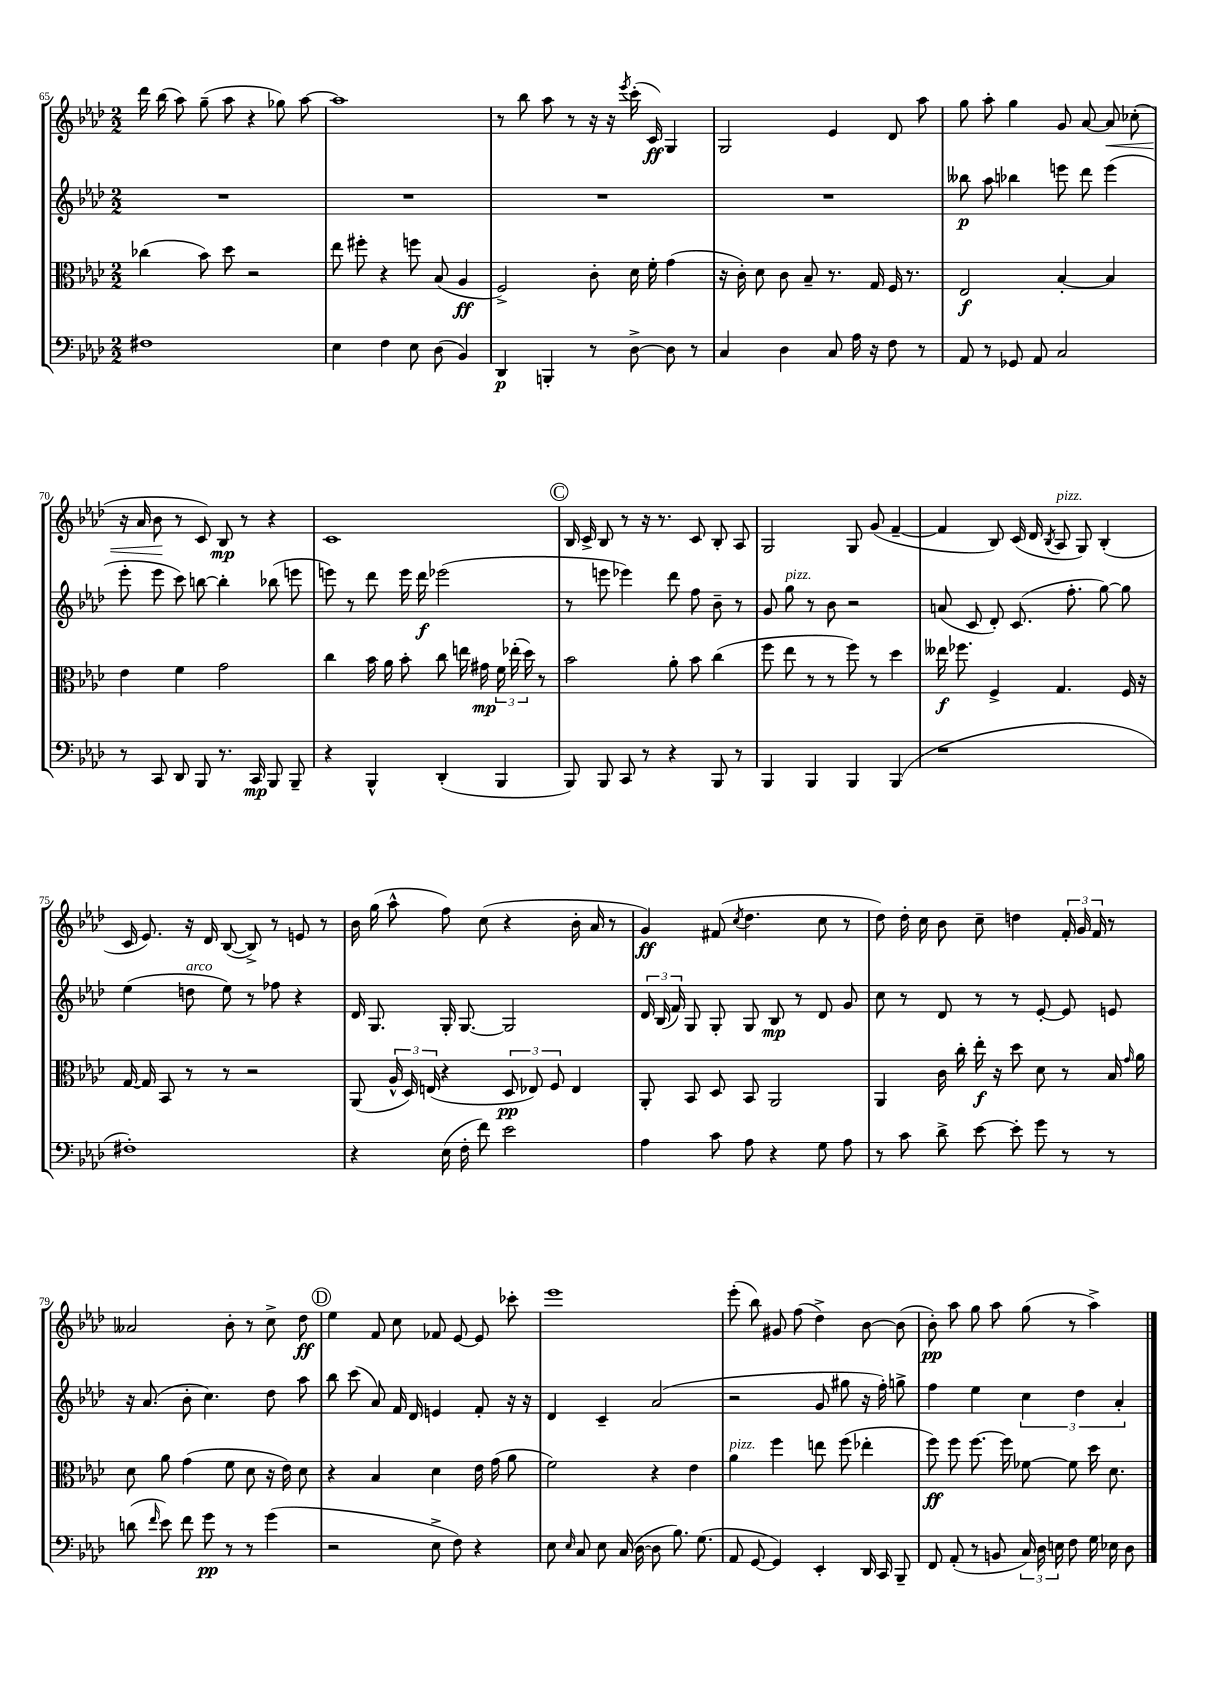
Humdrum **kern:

**kern	**dynam	**kern	**dynam	**kern	**dynam	**kern	**dynam
*part4	*part4	*part3	*part3	*part2	*part2	*part1	*part1
*staff4	*staff4	*staff3	*staff3	*staff2	*staff2	*staff1	*staff1
*clefF4	*	*clefC3	*	*clefG2	*	*clefG2	*
*k[b-e-a-d-]	*	*k[b-e-a-d-]	*	*k[b-e-a-d-]	*	*k[b-e-a-d-]	*
*M2/2	*	*M2/2	*	*M2/2	*	*M2/2	*
=65	=65	=65	=65	=65	=65	=65	=65
1F#X	.	(4cc-X\	.	1r	.	16ddd-\	.
.	.	.	.	.	.	(16bb-\	.
.	.	.	.	.	.	8aa-\)	.
.	.	8b-\)	.	.	.	(8gg~\	.
.	.	8dd-\	.	.	.	8aa-\	.
.	.	2r	.	.	.	4r	.
.	.	.	.	.	.	8gg-X\)	.
.	.	.	.	.	.	[8aa-\	.
=66	=66	=66	=66	=66	=66	=66	=66
4E-\	.	8ee-\	.	1r	.	1aa-]	.
.	.	8ff#X'\	.	.	.	.	.
4F\	.	4r	.	.	.	.	.
8E-\	.	8ffn\	.	.	.	.	.
(8D-\	.	(8B-/	.	.	.	.	.
4BB-/)	.	4A-/	ff	.	.	.	.
=67	=67	=67	=67	=67	=67	=67	=67
4DD-/	p	2F^/)	.	1r	.	8r	.
.	.	.	.	.	.	8bb-\	.
4BBBn'/	.	.	.	.	.	8aa-\	.
.	.	.	.	.	.	8r	.
8r	.	8c'\	.	.	.	16r	.
.	.	.	.	.	.	16r	.
.	.	.	.	.	.	8qeee-/	.
[8D-^\	.	16d-\	.	.	.	(16ccc'\	.
.	.	16f'\	.	.	.	16c/)	ff
8D-\]	.	(4g\	.	.	.	4G/	.
8r	.	.	.	.	.	.	.
=68	=68	=68	=68	=68	=68	=68	=68
4C/	.	16r	.	1r	.	2G/	.
.	.	16c'\)	.	.	.	.	.
.	.	8d-\	.	.	.	.	.
4D-\	.	8c\	.	.	.	.	.
.	.	8B-~/	.	.	.	.	.
8C/	.	8.r	.	.	.	4e-/	.
16A-\	.	.	.	.	.	.	.
16r	.	16G/	.	.	.	.	.
8F\	.	16F/	.	.	.	8d-/	.
.	.	8.r	.	.	.	.	.
8r	.	.	.	.	.	8aa-\	.
=69	=69	=69	=69	=69	=69	=69	=69
8AA-/	.	2E-/	f	8bb--X\	p	8gg\	.
8r	.	.	.	8aa-\	.	8aa-'\	.
8GG-X/	.	.	.	4bb-X\	.	4gg\	.
8AA-/	.	.	.	.	.	.	.
2C/	.	[4B-'/	.	8eeen\	.	8g/	.
.	.	.	.	8ddd-\	.	[8a-/	.
!	!	!	!	!	!	!	!LO:HP:b
.	.	4B-/]	.	(4eee\	.	8a-/]	<
.	.	.	.	.	.	(8cc-X'\	.
!!LO:LB:g=z
=70	=70	=70	=70	=70	=70	=70	=70
8r	.	4e-\	.	8eee-'\	.	16r	.
.	.	.	.	.	.	16a-/	.
8CC/	.	.	.	8eee-\	.	8b-\	.
8DD-/	.	4f\	.	8ccc\)	.	8r	[
8BBB-/	.	.	.	[8bbn\	.	8c/)	.
8.r	.	2g\	.	4bb'\]	.	8B-/	mp
.	.	.	.	.	.	8r	.
16CC/	mp	.	.	.	.	.	.
8BBB-/	.	.	.	(8bb-X\	.	4r	.
8BBB-~/	.	.	.	8eeen\	.	.	.
=71	=71	=71	=71	=71	=71	=71	=71
4r	.	4cc\	.	8eeen\)	.	1c	.
.	.	.	.	8r	.	.	.
4BBB-^^/	.	16b-\	.	8ddd-\	.	.	.
.	.	16a-\	.	.	.	.	.
.	.	8b-'\	.	16eee\	.	.	.
.	.	.	.	16ddd-\	f	.	.
(4DD-'/	.	8cc\	.	(2eee-X\	.	.	.
.	.	16een\	.	.	.	.	.
.	.	16g#X\	mp	.	.	.	.
4BBB-/	.	24f\	.	.	.	.	.
.	.	(24ee-X'\	.	.	.	.	.
.	.	24dd-\)	.	.	.	.	.
.	.	8r	.	.	.	.	.
!!LO:REH:place=s1:t=C
=72	=72	=72	=72	=72	=72	=72	=72
8BBB-/)	.	2b-\	.	8r	.	16B-/	.
.	.	.	.	.	.	16c^/	.
8BBB-/	.	.	.	8eeen\	.	8B-/	.
8CC/	.	.	.	4eee-X\)	.	8r	.
8r	.	.	.	.	.	16r	.
.	.	.	.	.	.	8.r	.
4r	.	8a-'\	.	8ddd-\	.	.	.
.	.	8b-\	.	8ff\	.	8c/	.
8BBB-/	.	(4cc\	.	8b-~\	.	8B-'/	.
8r	.	.	.	8r	.	8A-/	.
=73	=73	=73	=73	=73	=73	=73	=73
4BBB-/	.	8ff\	.	8g/	.	2G/	.
!	!	!	!	!LO:TX:a:i:t=pizz.	!	!	!
.	.	8ee-\	.	8gg\	.	.	.
4BBB-/	.	8r	.	8r	.	.	.
.	.	8r	.	8b-\	.	.	.
4BBB-/	.	8ff\)	.	2r	.	8G/	.
.	.	8r	.	.	.	(8g/	.
(4BBB-/	.	4dd-\	.	.	.	[4f~/	.
=74	=74	=74	=74	=74	=74	=74	=74
1r	.	16ee--X\	f	(8an/	.	4f/]	.
.	.	8.ff-X\	.	.	.	.	.
.	.	.	.	8c/	.	.	.
.	.	4F^/	.	8d-'/)	.	8B-/)	.
.	.	.	.	(8.c/	.	(16c/	.
.	.	.	.	.	.	16d-/	.
.	.	.	.	.	.	8qB-/	.
!	!	!	!	!	!	!LO:TX:a:i:t=pizz.	!
.	.	4.G/	.	.	.	8A-/	.
.	.	.	.	8.ff'\	.	.	.
.	.	.	.	.	.	8G/)	.
.	.	.	.	[8gg\)	.	(4B-'/	.
.	.	16F/	.	8gg\]	.	.	.
.	.	16r	.	.	.	.	.
!!LO:LB:g=z
=75	=75	=75	=75	=75	=75	=75	=75
1F#X')	.	[16G/	.	(4ee-\	.	16c/	.
.	.	16G/]	.	.	.	8.e-/)	.
.	.	8BB-/	.	.	.	.	.
!	!	!	!	!LO:TX:a:i:t=arco	!	!	!
.	.	8r	.	8ddn\	.	16r	.
.	.	.	.	.	.	16d-/	.
.	.	8r	.	8ee-\)	.	([8B-/	.
.	.	2r	.	8r	.	8B-^/])	.
.	.	.	.	8ff-X\	.	8r	.
.	.	.	.	4r	.	8en/	.
.	.	.	.	.	.	8r	.
=76	=76	=76	=76	=76	=76	=76	=76
4r	.	(8AA-/	.	16d-/	.	16b-\	.
.	.	.	.	8.G/	.	(16gg\	.
.	.	24A-^^/	.	.	.	8aa-^^\	.
.	.	24D-/)	.	.	.	.	.
.	.	(24En/	.	.	.	.	.
(16E-\	.	4r	.	16G'/	.	8ff\)	.
16F'\	.	.	.	[8.G/	.	.	.
8f\)	.	.	.	.	.	(8cc\	.
2e-\	.	12D-/	pp	2G/]	.	4r	.
.	.	12E-X/)	.	.	.	.	.
.	.	12F/	.	.	.	.	.
.	.	4E-/	.	.	.	16b-'\	.
.	.	.	.	.	.	16a-/	.
.	.	.	.	.	.	8r	.
=77	=77	=77	=77	=77	=77	=77	=77
4A-\	.	8AA-'/	.	24d-/	.	4g/)	ff
.	.	.	.	(24B-/	.	.	.
.	.	.	.	24f/)	.	.	.
.	.	8BB-/	.	8G/	.	.	.
8c\	.	8D-/	.	8G'/	.	(8f#X/	.
.	.	.	.	.	.	8qcc/	.
8A-\	.	8BB-/	.	8G/	.	4.dd-\	.
4r	.	2AA-/	.	8B-/	mp	.	.
.	.	.	.	8r	.	.	.
8G\	.	.	.	8d-/	.	8cc\	.
8A-\	.	.	.	8g/	.	8r	.
=78	=78	=78	=78	=78	=78	=78	=78
8r	.	4AA-/	.	8cc\	.	8dd-\)	.
8c\	.	.	.	8r	.	16dd-'\	.
.	.	.	.	.	.	16cc\	.
8d-^\	.	16c\	.	8d-/	.	8b-\	.
.	.	16cc'\	.	.	.	.	.
[8e-\	.	16ee-'\	f	8r	.	8cc~\	.
.	.	16r	.	.	.	.	.
8e-'\]	.	8dd-\	.	8r	.	4ddn\	.
8g\	.	8d-\	.	[8e-'/	.	.	.
8r	.	8r	.	8e-/]	.	24f'/	.
.	.	.	.	.	.	24g/	.
.	.	.	.	.	.	24f/	.
8r	.	16B-/	.	8en/	.	8r	.
.	.	16qqg/	.	.	.	.	.
.	.	16a-\	.	.	.	.	.
!!LO:LB:g=z
=79	=79	=79	=79	=79	=79	=79	=79
(8dn\	.	8d-\	.	16r	.	2a--X/	.
.	.	.	.	(8.a-/	.	.	.
16qqf/	.	.	.	.	.	.	.
8e-\)	.	8a-\	.	.	.	.	.
8f\	.	(4g\	.	8b-'\	.	.	.
8g\	pp	.	.	4.cc\)	.	.	.
8r	.	8f\	.	.	.	8b-'\	.
8r	.	8d-\	.	.	.	8r	.
(4g\	.	16r	.	8dd-\	.	8cc^\	.
.	.	16e-\)	.	.	.	.	.
.	.	8d-\	.	8aa-\	.	8dd-\	ff
!!LO:REH:place=s1:t=D
=80	=80	=80	=80	=80	=80	=80	=80
2r	.	4r	.	8bb-\	.	4ee-\	.
.	.	.	.	(8ccc\	.	.	.
.	.	4B-/	.	8a-/)	.	8f/	.
.	.	.	.	16f/	.	8cc\	.
.	.	.	.	16d-/	.	.	.
8E-^\	.	4d-\	.	4en/	.	8f-X/	.
8F\)	.	.	.	.	.	[8e-/	.
4r	.	16e-\	.	8f'/	.	8e-/]	.
.	.	(16g\	.	.	.	.	.
.	.	8a-\	.	16r	.	8ccc-X'\	.
.	.	.	.	16r	.	.	.
=81	=81	=81	=81	=81	=81	=81	=81
8E-\	.	2f\)	.	4d-/	.	1eee-	.
16qqE-/	.	.	.	.	.	.	.
8C/	.	.	.	.	.	.	.
8E-\	.	.	.	4c~/	.	.	.
(16C/	.	.	.	.	.	.	.
[16D-\	.	.	.	.	.	.	.
8D-\]	.	4r	.	(2a-/	.	.	.
8.B-\)	.	.	.	.	.	.	.
.	.	4e-\	.	.	.	.	.
(8.G\	.	.	.	.	.	.	.
=82	=82	=82	=82	=82	=82	=82	=82
!	!	!LO:TX:a:i:t=pizz.	!	!	!	!	!
8AA-/	.	4a-\	.	2r	.	(8eee-'\	.
[8GG/	.	.	.	.	.	8bb-\)	.
4GG/])	.	4ff\	.	.	.	8g#X/	.
.	.	.	.	.	.	(8ff\	.
4EE-'/	.	8een\	.	8g/	.	4dd-^\)	.
.	.	(8ff\	.	8gg#X\	.	.	.
16DD-/	.	4ee-X'\	.	16r	.	[8b-\	.
16CC/	.	.	.	16ff'\)	.	.	.
8BBB-~/	.	.	.	8ggn^\	.	(8b-\]	.
=83	=83	=83	=83	=83	=83	=83	=83
8FF/	.	8ff\)	ff	4ff\	.	8b-'\)	pp
(8AA-'/	.	8ff\	.	.	.	8aa-\	.
8r	.	[8.ff\	.	4ee-\	.	8gg\	.
8BBn/	.	.	.	.	.	8aa-\	.
.	.	16ff\]	.	.	.	.	.
24C/)	.	[8f-X\	.	6cc\	.	(8gg\	.
24D-\	.	.	.	.	.	.	.
24En\	.	.	.	.	.	.	.
8F\	.	8f-\]	.	.	.	8r	.
.	.	.	.	6dd-\	.	.	.
16G\	.	16dd-\	.	.	.	4aa-^\)	.
16E-X\	.	8.d-\	.	.	.	.	.
.	.	.	.	6a-'/	.	.	.
8D-\	.	.	.	.	.	.	.
==	==	==	==	==	==	==	==
*-	*-	*-	*-	*-	*-	*-	*-
